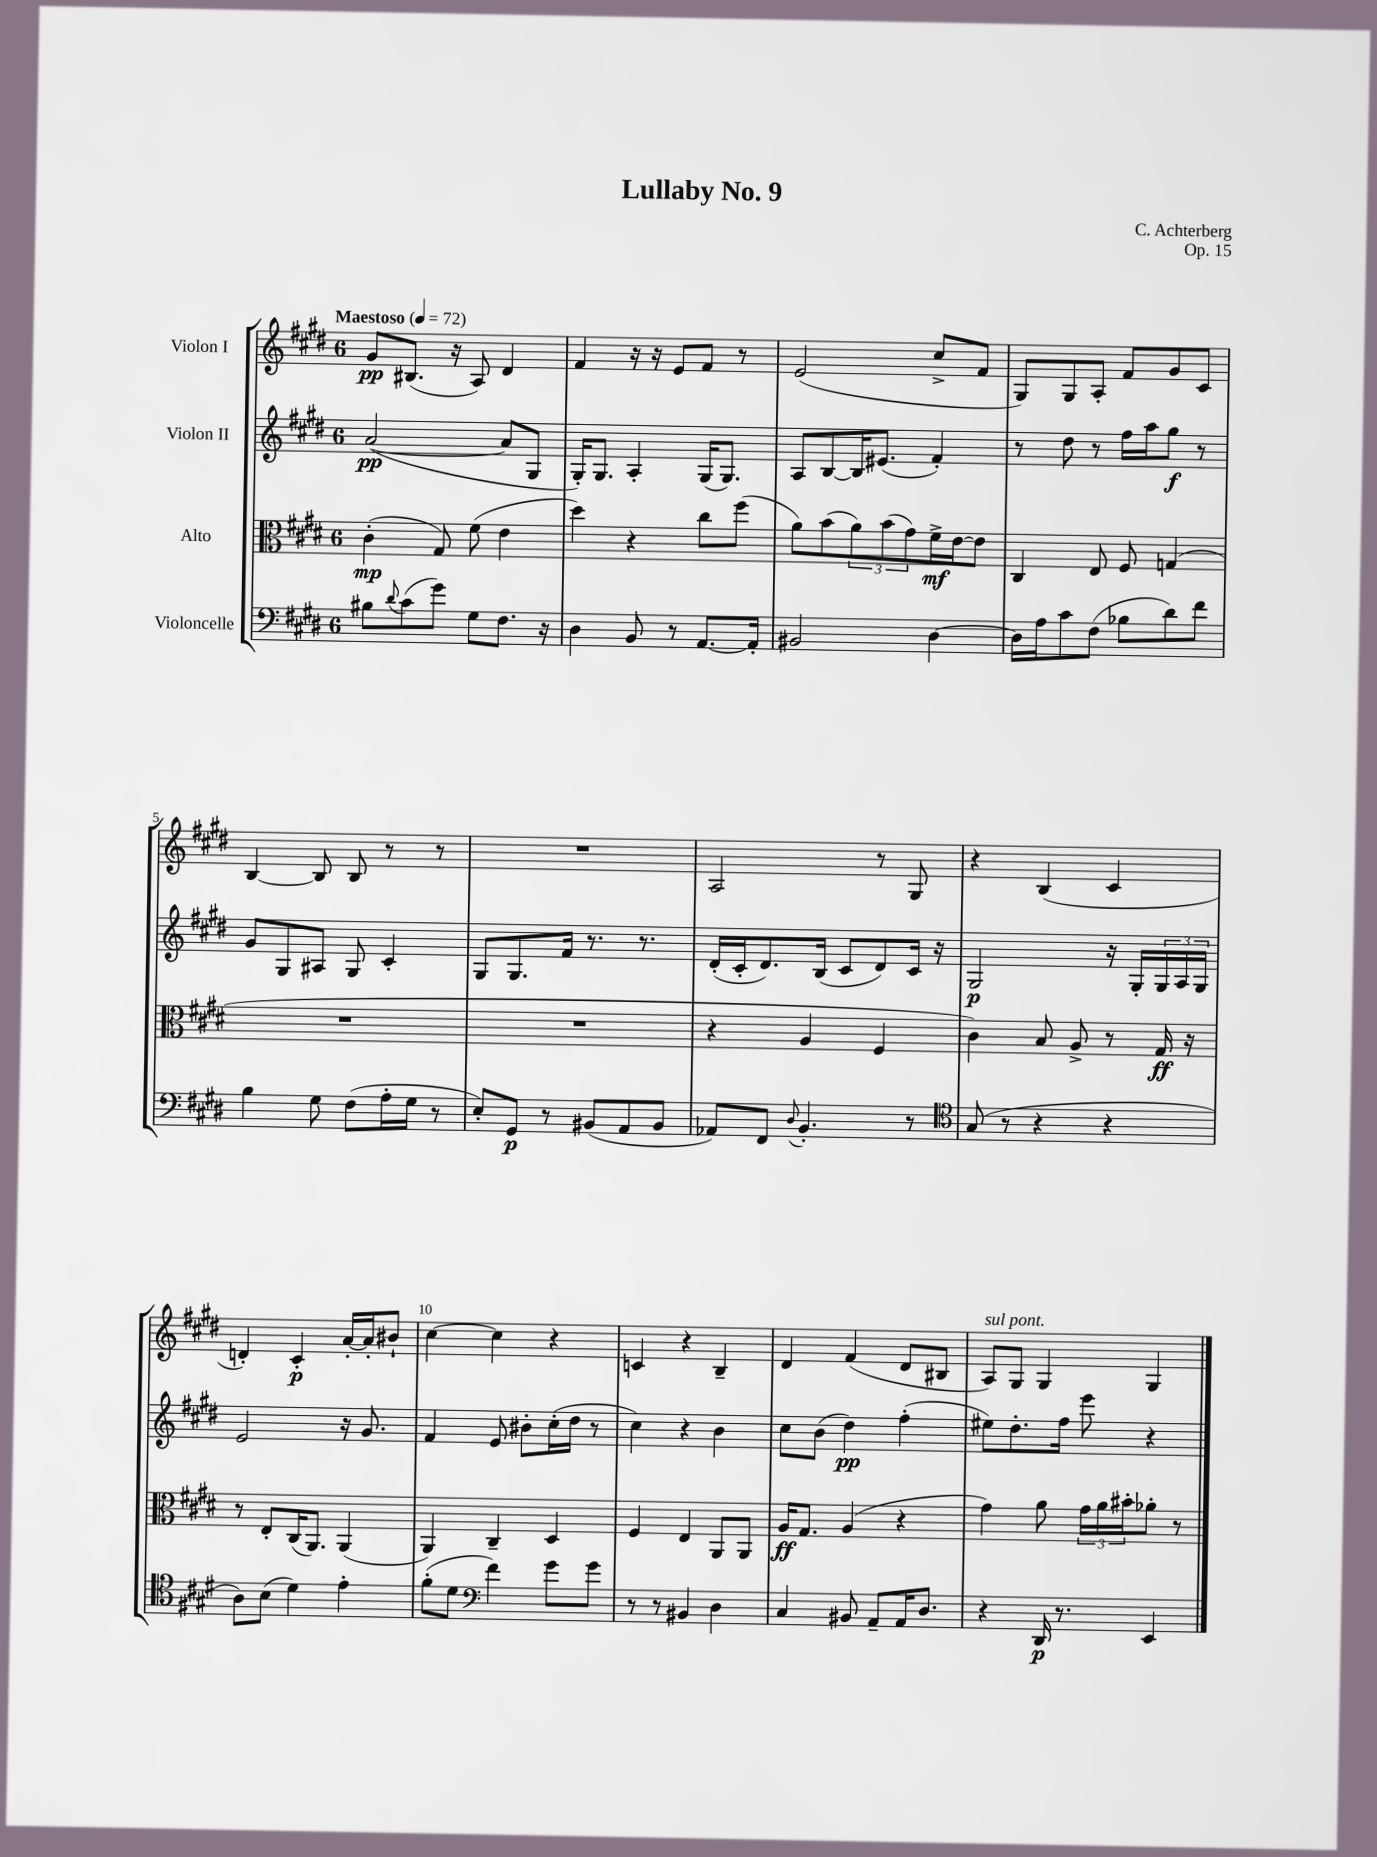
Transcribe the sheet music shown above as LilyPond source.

\header { title = "Lullaby No. 9" composer = "C. Achterberg" opus = "Op. 15" }
<<
\new StaffGroup <<
\new Staff = "s0" \with { instrumentName = "Violon I" } {
    \clef treble \key e \major \once \override Staff.TimeSignature.style = #'single-digit \time 6/8 \tempo "Maestoso" 4 = 72
    gis'8\pp bis8.( r16 a8) dis'4 |
    fis'4 r16 r16 e'8 fis'8 r8 |
    e'2( cis''8-> fis'8 |
    gis8) gis8 a8-. fis'8 gis'8 cis'8 |
    b4~ b8 b8 r8 r8 |
    R2. |
    a2 r8 gis8 |
    r4 b4( cis'4 |
    d'4-.) cis'4-.\p a'16~-. a'16-. bis'8-! |
    cis''4~ cis''4 r4 |
    c'4 r4 b4-- |
    dis'4 fis'4( dis'8 bis8 |
    a8^\markup { \italic "sul pont." }) gis8 gis4 gis4 \bar "|." |
}
\new Staff = "s1" \with { instrumentName = "Violon II" } {
    \clef treble \key e \major \once \override Staff.TimeSignature.style = #'single-digit \time 6/8
    a'2~\pp( a'8 gis8 |
    gis16-.) gis8. a4-. gis16( gis8.) |
    a8 b8~ b16 eis'8.( fis'4-.) |
    r8 dis''8 r8 fis''16 a''16 gis''8\f r8 |
    gis'8 gis8 ais8 gis8 cis'4-. |
    gis8 gis8. fis'16 r8. r8. |
    dis'16-.( cis'16-. dis'8.) b16( cis'8 dis'8) cis'16 r16 |
    gis2\p r16 gis16-. \tuplet 3/2 { gis16 a16 gis16 } |
    e'2 r16 gis'8. |
    fis'4 e'8 bis'8-. cis''16-.( dis''16 r8 |
    cis''4) r4 b'4 |
    cis''8 b'8( dis''4\pp) fis''4-.( |
    eis''8) dis''8.-. fis''16 e'''8 r4 \bar "|." |
}
\new Staff = "s2" \with { instrumentName = "Alto" } {
    \clef alto \key e \major \once \override Staff.TimeSignature.style = #'single-digit \time 6/8
    cis'4-.\mp( gis8) fis'8( e'4 |
    dis''4) r4 cis''8 fis''8( |
    a'8) b'8( \tuplet 3/2 { a'8) b'8( gis'8) } fis'16->\mf e'16~ e'8 |
    cis4 e8 fis8 g4( |
    R2. |
    R2. |
    r4 a4 fis4 |
    cis'4) b8 a8-> r8 gis16\ff r16 |
    r8 e8-. cis16( a,8.) a,4( |
    a,4) cis4-- dis4 |
    fis4 e4 a,8 a,8 |
    a16\ff gis8. a4( r4 |
    gis'4) a'8 \tuplet 3/2 { gis'16 a'16 bis'16-. } aes'8-. r8 \bar "|." |
}
\new Staff = "s3" \with { instrumentName = "Violoncelle" } {
    \clef bass \key e \major \once \override Staff.TimeSignature.style = #'single-digit \time 6/8
    bis8 \appoggiatura { dis'8 } cis'8( gis'8) gis8 fis8. r16 |
    dis4 b,8 r8 a,8.~ a,16-. |
    bis,2 dis4~ |
    dis16 a16 cis'8 fis8( bes8 dis'8) fis'8 |
    b4 gis8 fis8( a16-. gis16 r8 |
    e8-.) gis,8\p r8 bis,8( a,8 bis,8 |
    aes,8) fis,8 \appoggiatura { dis8 } b,4.-. r8 |
    \clef tenor gis8( r8 r4 r4 |
    a8) b8( dis'4) e'4-. |
    fis'8-.( dis'8 \clef bass fis'4) gis'8 gis'8 |
    r8 r8 bis,4 dis4 |
    cis4 bis,8 a,8-- a,16 dis8. |
    r4 dis,16\p r8. e,4 \bar "|." |
}
>>
>>
\layout { \context { \Score \override BarNumber.break-visibility = ##(#f #t #t) barNumberVisibility = #(every-nth-bar-number-visible 5) } }
